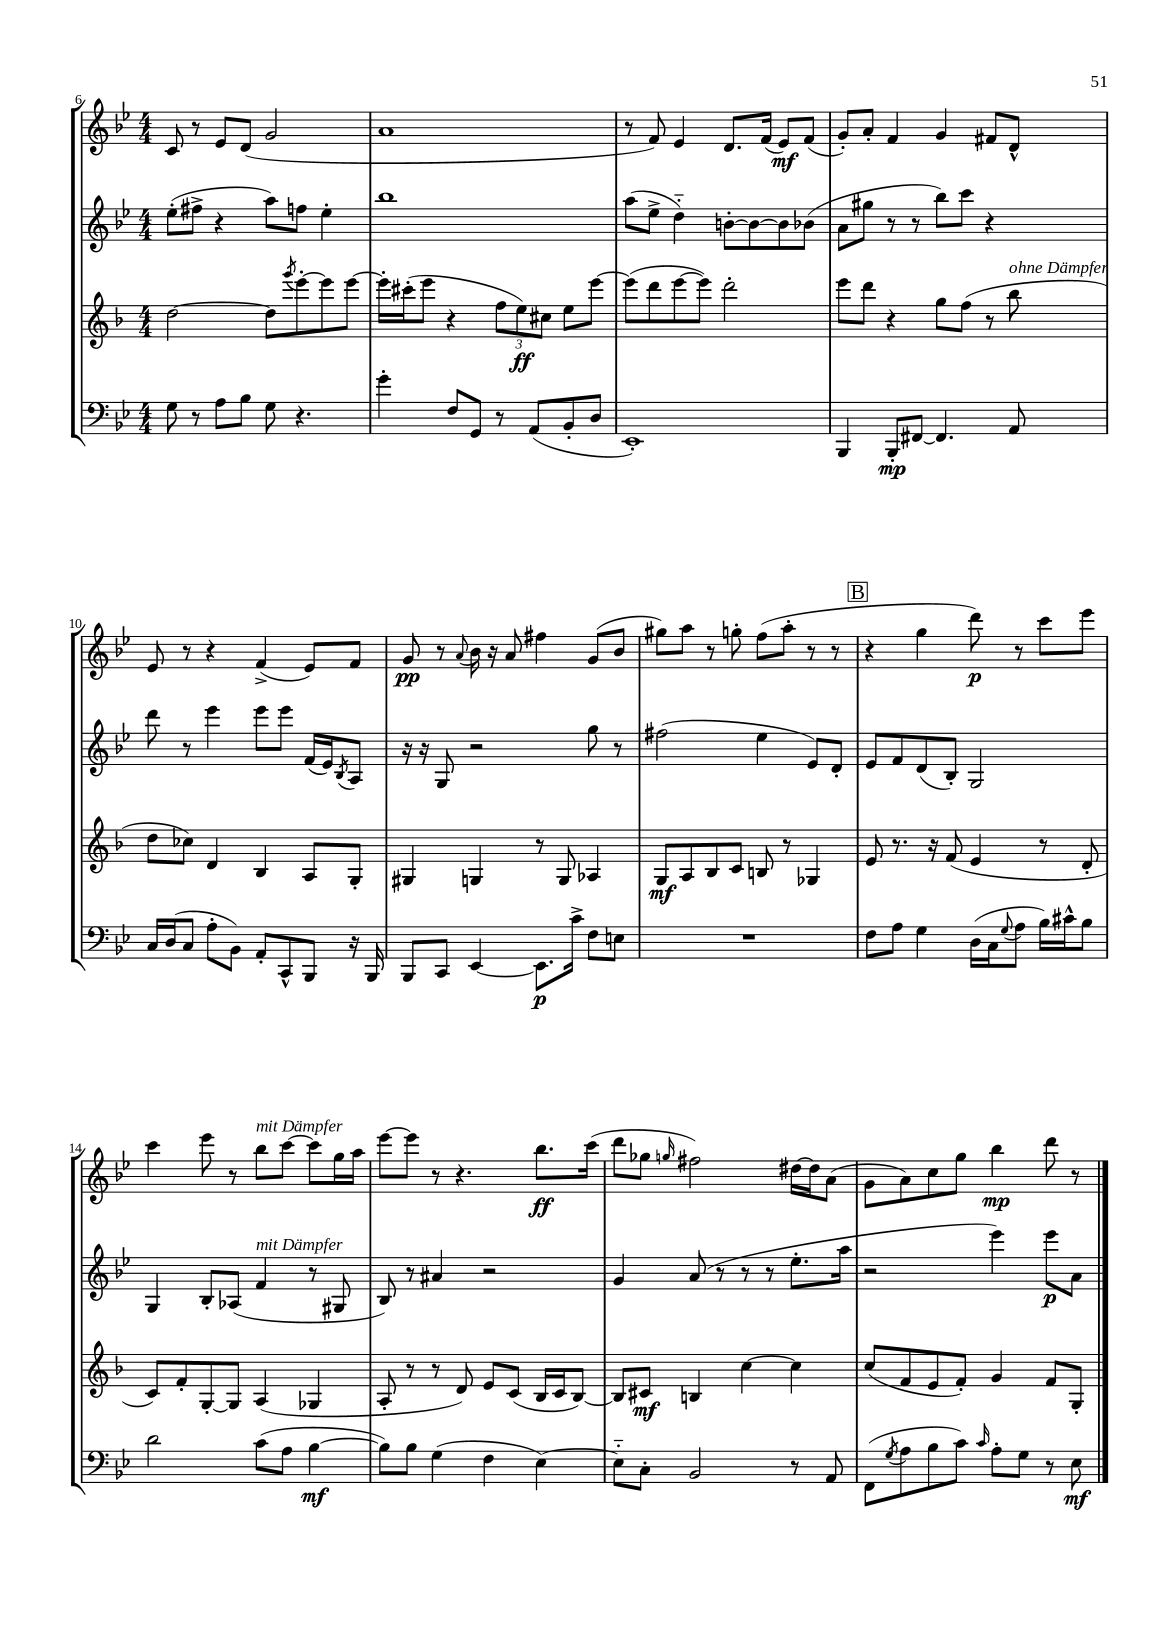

**kern	**dynam	**kern	**dynam	**kern	**dynam	**kern	**dynam
*part4	*part4	*part3	*part3	*part2	*part2	*part1	*part1
*staff4	*staff4	*staff3	*staff3	*staff2	*staff2	*staff1	*staff1
*clefF4	*	*clefG2	*	*clefG2	*	*clefG2	*
*k[b-e-]	*	*k[b-]	*	*k[b-e-]	*	*k[b-e-]	*
*M4/4	*	*M4/4	*	*M4/4	*	*M4/4	*
=6	=6	=6	=6	=6	=6	=6	=6
8G\	.	[2dd\	.	(8ee-'\L	.	8c/	.
8r	.	.	.	8ff#X^\J	.	8r	.
8A\L	.	.	.	4r	.	8e-/L	.
8B-\J	.	.	.	.	.	(8d/J	.
8G\	.	8dd\L]	.	8aa\L)	.	2g/	.
.	.	8qggg/	.	.	.	.	.
4.r	.	[8eee'\	.	8ffn\J	.	.	.
.	.	8eee\]	.	4ee-'\	.	.	.
.	.	[8eee\J	.	.	.	.	.
=7	=7	=7	=7	=7	=7	=7	=7
4g'\	.	16eee'\LL]	.	1bb-	.	1a	.
.	.	(16ccc#X'\J	.	.	.	.	.
.	.	8eee\J	.	.	.	.	.
8F/L	.	4r	.	.	.	.	.
8GG/J	.	.	.	.	.	.	.
8r	.	12ff\L	.	.	.	.	.
.	.	12ee\)	ff	.	.	.	.
(8AA/L	.	.	.	.	.	.	.
.	.	12cc#X\J	.	.	.	.	.
8BB-'/	.	8ee\L	.	.	.	.	.
8D/J	.	[8eee\J	.	.	.	.	.
=8	=8	=8	=8	=8	=8	=8	=8
1EE-')	.	(8eee\L]	.	(8aa\L	.	8r	.
.	.	8ddd\	.	8ee-^\J	.	8f/)	.
.	.	[8eee\	.	4dd\)	.	4e-/	.
.	.	8eee\J])	.	.	.	.	.
.	.	2ddd'\	.	[8bn'\L	.	8.d/L	.
.	.	.	.	8b\_	.	.	.
.	.	.	.	.	.	(16f/Jk	.
.	.	.	.	8b\]	.	8e-/L)	mf
.	.	.	.	(8b-X\J	.	(8f/J	.
=9	=9	=9	=9	=9	=9	=9	=9
4BBB-/	.	8eee\L	.	8a\L	.	8g'/L)	.
.	.	8ddd\J	.	8gg#X\J	.	8a'/J	.
8BBB-'/L	mp	4r	.	8r	.	4f/	.
[8FF#X/J	.	.	.	8r	.	.	.
4.FF#/]	.	8gg\L	.	8bb-\L)	.	4g/	.
.	.	(8ff\J	.	8ccc\J	.	.	.
.	.	8r	.	4r	.	8f#X/L	.
!	!	!LO:TX:a:i:t=ohne Dämpfer	!	!	!	!	!
8AA/	.	8bb-\	.	.	.	8d^^/J	.
!!LO:LB:g=z
=10	=10	=10	=10	=10	=10	=10	=10
16C/LL	.	8dd\L	.	8ddd\	.	8e-/	.
(16D/J	.	.	.	.	.	.	.
8C/J	.	8cc-X\J)	.	8r	.	8r	.
8A'\L	.	4d/	.	4eee-\	.	4r	.
8BB-\J)	.	.	.	.	.	.	.
8AA'/L	.	4B-/	.	8eee-\L	.	(4f^/	.
8CC^^/	.	.	.	8eee-\J	.	.	.
8BBB-/J	.	8A/L	.	(16f/LL	.	8e-/L)	.
.	.	.	.	16e-/J)	.	.	.
.	.	.	.	8qB-/	.	.	.
16r	.	8G'/J	.	8A/J	.	8f/J	.
16BBB-/	.	.	.	.	.	.	.
=11	=11	=11	=11	=11	=11	=11	=11
8BBB-/L	.	4G#X/	.	16r	.	8g/	pp
.	.	.	.	16r	.	.	.
8CC/J	.	.	.	8G/	.	8r	.
.	.	.	.	.	.	8qqa/	.
[4EE-/	.	4Gn/	.	2r	.	16b-\	.
.	.	.	.	.	.	16r	.
.	.	.	.	.	.	8a/	.
8.EE-\L]	p	8r	.	.	.	4ff#X\	.
.	.	8G/	.	.	.	.	.
16c^\Jk	.	.	.	.	.	.	.
8F\L	.	4A-X/	.	8gg\	.	(8g/L	.
8En\J	.	.	.	8r	.	8b-/J	.
=12	=12	=12	=12	=12	=12	=12	=12
1r	.	8G/L	mf	(2ff#X\	.	8gg#X\L)	.
.	.	8A/	.	.	.	8aa\J	.
.	.	8B-/	.	.	.	8r	.
.	.	8c/J	.	.	.	8ggn'\	.
.	.	8Bn/	.	4ee-\	.	(8ff\L	.
.	.	8r	.	.	.	8aa'\J	.
.	.	4G-X/	.	8e-/L)	.	8r	.
.	.	.	.	8d'/J	.	8r	.
!!LO:REH:place=s1:t=B
=13	=13	=13	=13	=13	=13	=13	=13
8F\L	.	8e/	.	8e-/L	.	4r	.
8A\J	.	8.r	.	8f/	.	.	.
4G\	.	.	.	(8d/	.	4gg\	.
.	.	16r	.	.	.	.	.
.	.	(8f/	.	8B-'/J)	.	.	.
(16D\LL	.	4e/	.	2G/	.	8ddd\)	p
16C\J	.	.	.	.	.	.	.
8qqG/	.	.	.	.	.	.	.
8A\J	.	.	.	.	.	8r	.
16B-\LL)	.	8r	.	.	.	8ccc\L	.
16c#X^^\J	.	.	.	.	.	.	.
8B-\J	.	8d'/	.	.	.	8eee-\J	.
!!LO:LB:g=z
=14	=14	=14	=14	=14	=14	=14	=14
2d\	.	8c/L)	.	4G/	.	4ccc\	.
.	.	8f'/	.	.	.	.	.
.	.	[8G'/	.	8B-'/L	.	8eee-\	.
.	.	8G/J]	.	(8A-X/J	.	8r	.
!	!	!	!	!	!	!LO:TX:a:i:t=mit Dämpfer	!
!	!	!	!	!LO:TX:a:i:t=mit Dämpfer	!	!	!
(8c\L	.	(4A/	.	4f/	.	8bb-\L	.
8A\J	.	.	.	.	.	[8ccc\J	.
[4B-\	mf	4G-X/	.	8r	.	8ccc\L]	.
.	.	.	.	8G#X/	.	16gg\L	.
.	.	.	.	.	.	16aa\JJ	.
=15	=15	=15	=15	=15	=15	=15	=15
8B-\L])	.	8A'/	.	8B-/)	.	[8eee-\L	.
8B-\J	.	8r	.	8r	.	8eee-\J]	.
(4G\	.	8r	.	4a#X/	.	8r	.
.	.	8d/)	.	.	.	4.r	.
4F\	.	8e/L	.	2r	.	.	.
.	.	(8c/J	.	.	.	.	.
[4E-\)	.	16B-/LL	.	.	.	8.bb-\L	ff
.	.	16c/J	.	.	.	.	.
.	.	[8B-/J)	.	.	.	.	.
.	.	.	.	.	.	(16ccc\Jk	.
=16	=16	=16	=16	=16	=16	=16	=16
8E-\L]	.	8B-/L]	.	4g/	.	8ddd\L	.
8C'\J	.	8c#X/J	mf	.	.	8gg-X\J	.
.	.	.	.	.	.	16qqggn/	.
2BB-/	.	4Bn/	.	(8a/	.	2ff#X\)	.
.	.	.	.	8r	.	.	.
.	.	[4cc\	.	8r	.	.	.
.	.	.	.	8r	.	.	.
8r	.	4cc\]	.	8.ee-'\L	.	[16dd#X\LL	.
.	.	.	.	.	.	16dd#\J]	.
8AA/	.	.	.	.	.	(8a\J	.
.	.	.	.	16aa\Jk	.	.	.
=17	=17	=17	=17	=17	=17	=17	=17
(8FF\L	.	(8cc/L	.	2r	.	8g\L	.
8qG/	.	.	.	.	.	.	.
8A\	.	8f/	.	.	.	8a\)	.
8B-\	.	8e/	.	.	.	8cc\	.
8c\J)	.	8f'/J)	.	.	.	8gg\J	.
16qqc/	.	.	.	.	.	.	.
8A'\L	.	4g/	.	4eee-\)	.	4bb-\	mp
8G\J	.	.	.	.	.	.	.
8r	.	8f/L	.	8eee-\L	p	8ddd\	.
8E-\	mf	8G'/J	.	8a\J	.	8r	.
==	==	==	==	==	==	==	==
*-	*-	*-	*-	*-	*-	*-	*-
